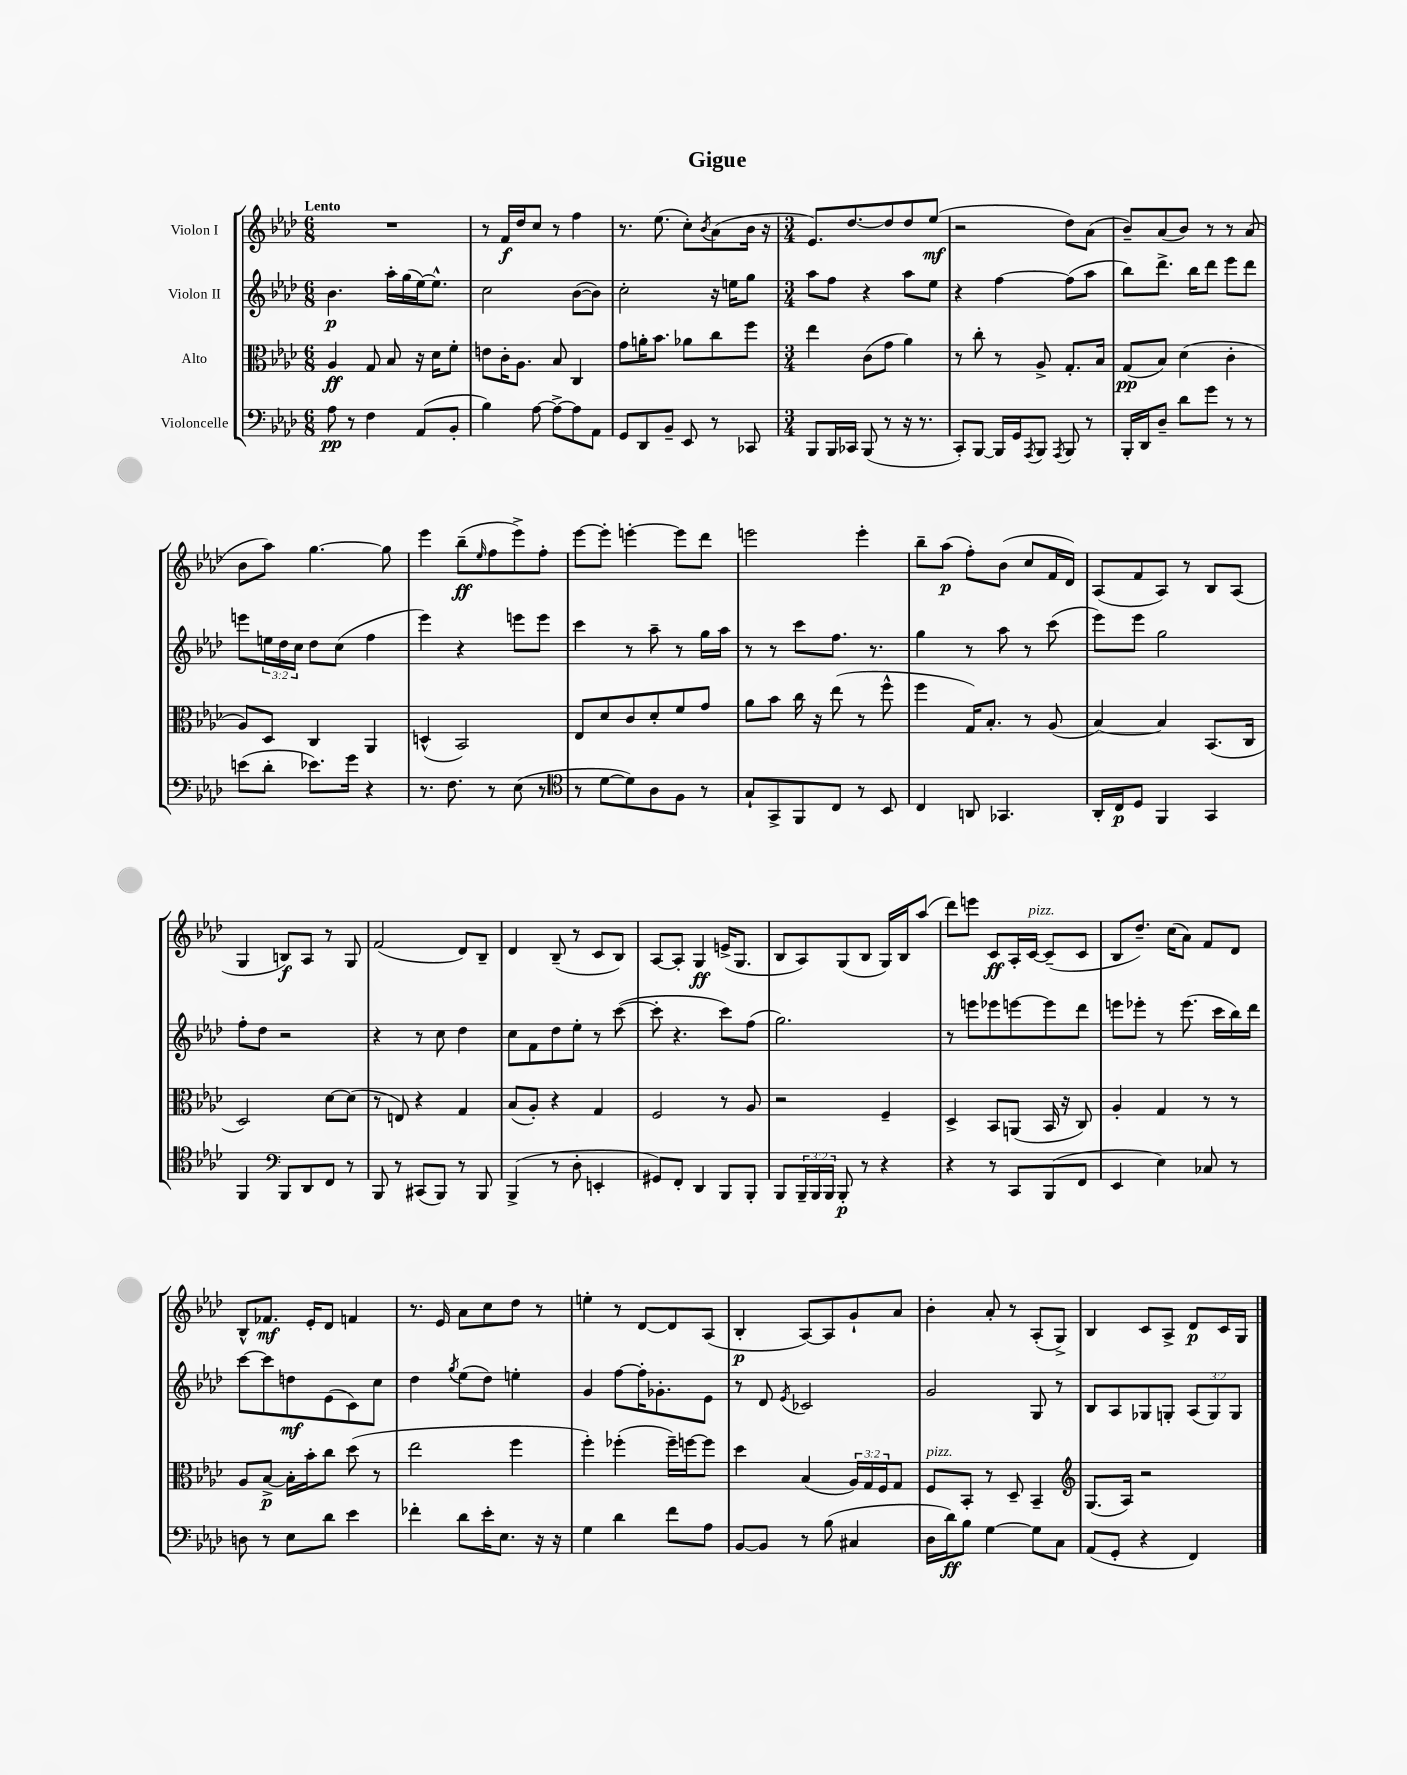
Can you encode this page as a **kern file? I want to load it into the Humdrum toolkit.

**kern	**dynam	**kern	**dynam	**kern	**dynam	**kern	**dynam
*part4	*part4	*part3	*part3	*part2	*part2	*part1	*part1
*staff4	*staff4	*staff3	*staff3	*staff2	*staff2	*staff1	*staff1
*I"Violoncelle	*	*I"Alto	*	*I"Violon II	*	*I"Violon I	*
*clefF4	*	*clefC3	*	*clefG2	*	*clefG2	*
*k[b-e-a-d-]	*	*k[b-e-a-d-]	*	*k[b-e-a-d-]	*	*k[b-e-a-d-]	*
*M6/8	*	*M6/8	*	*M6/8	*	*M6/8	*
=1	=1	=1	=1	=1	=1	=1	=1
!	!	!	!	!	!	!LO:TX:a:B:t=Lento	!
8A-\	pp	4A-/	ff	4.b-\	p	2.r	.
8r	.	.	.	.	.	.	.
4F\	.	8G/	.	.	.	.	.
.	.	8B-/	.	16aa-'\LL	.	.	.
.	.	.	.	(16gg\	.	.	.
(8AA-/L	.	16r	.	[16ee-\J)	.	.	.
.	.	16d-\KL	.	8.ee-^^\J]	.	.	.
8BB-'/J	.	8f'\J	.	.	.	.	.
=2	=2	=2	=2	=2	=2	=2	=2
4B-\)	.	8en\L	.	2cc\	.	8r	.
.	.	16c'\K	.	.	.	16f/LL	f
.	.	8.A-\J	.	.	.	16dd-/J	.
[8A-\	.	.	.	.	.	8cc/J	.
8A-^\L_	.	8B-/	.	.	.	8r	.
8A-\]	.	4C/	.	([8b-\L	.	4ff\	.
8AA-\J	.	.	.	8b-\J])	.	.	.
=3	=3	=3	=3	=3	=3	=3	=3
8GG/L	.	8g\L	.	2cc'\	.	8.r	.
8DD-/	.	16an'\K	.	.	.	.	.
.	.	8.b-\J	.	.	.	(8.ee-\	.
8BB-~/J	.	.	.	.	.	.	.
8EE-/	.	8a-X\L	.	.	.	8cc'\L)	.
.	.	.	.	.	.	8qb-/	.
8r	.	8cc\	.	16r	.	(8a-\	.
.	.	.	.	16een\KL	.	.	.
8CC-X/	.	8ff\J	.	8gg\J	.	16b-\Jk	.
.	.	.	.	.	.	16r	.
=4	=4	=4	=4	=4	=4	=4	=4
*M3/4	*	*M3/4	*	*M3/4	*	*M3/4	*
8BBB-/L	.	4ee-\	.	8aa-\L	.	8.e-/L)	.
16BBB-/L	.	.	.	8ff\J	.	.	.
16CC-X/JJ	.	.	.	.	.	[8.dd-/	.
(8BBB-/	.	(8c\L	.	4r	.	.	.
8r	.	8g\J	.	.	.	8dd-/]	.
16r	.	4a-\)	.	8aa-\L	.	8dd-/	.
8.r	.	.	.	.	.	.	.
.	.	.	.	8ee-\J	.	(8ee-/J	mf
=5	=5	=5	=5	=5	=5	=5	=5
8CC'/L)	.	8r	.	4r	.	2r	.
[8BBB-/J	.	8cc'\	.	.	.	.	.
16BBB-/LL]	.	8r	.	[4ff\	.	.	.
16GG/J	.	.	.	.	.	.	.
8qAAA-/	.	.	.	.	.	.	.
8BBB-/J	.	8A-^/	.	.	.	.	.
8qAAA-/	.	.	.	.	.	.	.
8BBB-/	.	8.G'/L	.	(8ff\L]	.	8dd-\L)	.
8r	.	.	.	8aa-\J	.	(8a-\J	.
.	.	16B-/Jk	.	.	.	.	.
=6	=6	=6	=6	=6	=6	=6	=6
16BBB-'/LL	.	(8G/L	pp	8bb-\L)	.	8b-~/L)	.
16DD-/J	.	.	.	.	.	.	.
8D-~/J	.	8B-/J)	.	8.ddd-^\J	.	(8a-/	.
8d-\L	.	(4d-\	.	.	.	8b-/J)	.
.	.	.	.	16bb-\KL	.	.	.
8g\J	.	.	.	8ddd-\J	.	8r	.
8r	.	4c'\	.	8eee-\L	.	8r	.
8r	.	.	.	8ddd-\J	.	(8a-/	.
!!LO:LB:g=z
=7	=7	=7	=7	=7	=7	=7	=7
(8en\L	.	8A-/L)	.	8eeen\L	.	8b-\L	.
8d-'\J	.	8D-/J	.	24een\L	.	8aa-\J)	.
.	.	.	.	24dd-\	.	.	.
.	.	.	.	24cc\JJ	.	.	.
8.e-X\L)	.	4C/	.	8dd-\L	.	[4.gg\	.
.	.	.	.	(8cc\J	.	.	.
16g\Jk	.	.	.	.	.	.	.
4r	.	4AA-/	.	4ff\	.	.	.
.	.	.	.	.	.	8gg\]	.
=8	=8	=8	=8	=8	=8	=8	=8
8.r	.	(4Dn^^/	.	4eee-\)	.	4eee-\	.
8.F\	.	.	.	.	.	.	.
.	.	2BB-/)	.	4r	.	(8bb-~\L	ff
.	.	.	.	.	.	16qqee-/	.
8r	.	.	.	.	.	8ff\	.
(8E-\	.	.	.	8eeen\L	.	8eee-^\)	.
8r	.	.	.	8eee\J	.	8ff'\J	.
=9	=9	=9	=9	=9	=9	=9	=9
*clefC4	*	*	*	*	*	*	*
8r	.	8E-/L	.	4ccc\	.	[8eee-\L	.
[8d-\L	.	8d-/	.	.	.	8eee-'\J]	.
8d-\])	.	8c/	.	8r	.	[4eeen'\	.
8A-\	.	8d-'/	.	8aa-~\	.	.	.
8F\J	.	8f/	.	8r	.	8eee\L]	.
8r	.	8g/J	.	16gg\LL	.	8ddd-\J	.
.	.	.	.	16aa-\JJ	.	.	.
=10	=10	=10	=10	=10	=10	=10	=10
8G`/L	.	8a-\L	.	8r	.	2eeen\	.
8GG^/	.	8b-\J	.	8r	.	.	.
8FF/	.	16cc\	.	8ccc\L	.	.	.
.	.	16r	.	.	.	.	.
8C/J	.	(8ee-\	.	8.ff\J	.	.	.
8r	.	8r	.	.	.	4eee'\	.
.	.	.	.	8.r	.	.	.
8BB-/	.	8ff^^\	.	.	.	.	.
=11	=11	=11	=11	=11	=11	=11	=11
4C/	.	4ff\	.	4gg\	.	8bb-~\L	.
.	.	.	.	.	.	(8aa-\J	p
8AAn/	.	16G/KL)	.	8r	.	8ff'\L)	.
.	.	8.B-'/J	.	.	.	.	.
4.GG-X/	.	.	.	8aa-\	.	(8b-\J	.
.	.	8r	.	8r	.	8cc/L	.
.	.	(8A-/	.	(8ccc\	.	16f/L	.
.	.	.	.	.	.	16d-/JJ)	.
=12	=12	=12	=12	=12	=12	=12	=12
16AA-'/LL	.	[4B-/)	.	8eee-\L)	.	(8A-/L	.
16C/J	p	.	.	.	.	.	.
8D-/J	.	.	.	8eee-\J	.	8f/	.
4FF/	.	4B-/]	.	2gg\	.	8A-/J)	.
.	.	.	.	.	.	8r	.
4GG/	.	(8.BB-/L	.	.	.	8B-/L	.
.	.	.	.	.	.	(8A-/J	.
.	.	16C/Jk	.	.	.	.	.
!!LO:LB:g=z
=13	=13	=13	=13	=13	=13	=13	=13
4FF/	.	2D-/)	.	8ff'\L	.	4G/	.
.	.	.	.	8dd-\J	.	.	.
*clefF4	*	*	*	*	*	*	*
8BBB-/L	.	.	.	2r	.	8Bn/L)	f
8DD-/	.	.	.	.	.	8A-/J	.
8FF/J	.	[8d-\L	.	.	.	8r	.
8r	.	(8d-\J]	.	.	.	8G/	.
=14	=14	=14	=14	=14	=14	=14	=14
8BBB-/	.	8r	.	4r	.	(2f/	.
8r	.	8En/)	.	.	.	.	.
(8CC#X/L	.	4r	.	8r	.	.	.
8BBB-/J)	.	.	.	8cc\	.	.	.
8r	.	4G/	.	4dd-\	.	8d-/L)	.
8BBB-/	.	.	.	.	.	8B-~/J	.
=15	=15	=15	=15	=15	=15	=15	=15
(4BBB-^/	.	(8B-/L	.	8cc\L	.	4d-/	.
.	.	8A-'/J)	.	8f\	.	.	.
8r	.	4r	.	8dd-\	.	(8B-~/	.
8D-'\	.	.	.	8ee-'\J	.	8r	.
4EEn'/	.	4G/	.	8r	.	8c/L	.
.	.	.	.	([8ccc\	.	8B-/J)	.
=16	=16	=16	=16	=16	=16	=16	=16
8GG#X/L)	.	2F/	.	8ccc'\]	.	[8A-/L	.
8FF'/J	.	.	.	4.r	.	8A-'/J]	.
4DD-/	.	.	.	.	.	4G/	ff
8BBB-/L	.	8r	.	8ccc\L)	.	(16en^/KL	.
.	.	.	.	.	.	8.G/J	.
8BBB-'/J	.	8A-/	.	(8ff\J	.	.	.
=17	=17	=17	=17	=17	=17	=17	=17
8BBB-/L	.	2r	.	2.gg\)	.	8B-/L	.
24BBB-~/L	.	.	.	.	.	8A-/)	.
24BBB-/	.	.	.	.	.	.	.
24BBB-/JJ	.	.	.	.	.	.	.
8BBB-'/	p	.	.	.	.	(8G/	.
8r	.	.	.	.	.	8B-/J	.
4r	.	4F~/	.	.	.	16G/LL)	.
.	.	.	.	.	.	16B-/J	.
.	.	.	.	.	.	(8aa-/J	.
=18	=18	=18	=18	=18	=18	=18	=18
4r	.	4D-^/	.	8r	.	8ddd-\L)	.
.	.	.	.	8eeen\L	.	8eeen\J	.
8r	.	8BB-/L	.	8eee-X\	.	8c/L	ff
8CC/L	.	(8AAn/J	.	[8eeen\	.	16A-'/L	.
!	!	!	!	!	!	!LO:TX:a:i:t=pizz.	!
.	.	.	.	.	.	[16c/JJ	.
(8BBB-/	.	16BB-/	.	8eee\]	.	(8c~/L]	.
.	.	16r	.	.	.	.	.
8FF/J	.	8C/)	.	8ddd-\J	.	8c/J	.
=19	=19	=19	=19	=19	=19	=19	=19
4EE-/	.	4A-'/	.	8eeen\L	.	8B-/L	.
.	.	.	.	8eee-X'\J	.	8.dd-~/J)	.
4E-\)	.	4G/	.	8r	.	.	.
.	.	.	.	.	.	(16cc\KL	.
.	.	.	.	(8.eee-\	.	8a-\J)	.
8C-X/	.	8r	.	.	.	8f/L	.
.	.	.	.	16ccc\LL	.	.	.
8r	.	8r	.	16bb-\)	.	8d-/J	.
.	.	.	.	16ddd-\JJ	.	.	.
!!LO:LB:g=z
=20	=20	=20	=20	=20	=20	=20	=20
8Dn\	.	8A-/L	.	[8ccc\L	.	8B-^^/L	.
8r	.	[8B-^/J	p	8ccc\]	.	8.f-X/J	mf
8E-\L	.	16B-'\LL]	.	8ddn\	mf	.	.
.	.	16b-'\J	.	.	.	16e-'/KL	.
8d-\J	.	8cc\J	.	(8e-\	.	8d-/J	.
4e-\	.	(8dd-\	.	8c\)	.	4fn/	.
.	.	8r	.	8cc\J	.	.	.
=21	=21	=21	=21	=21	=21	=21	=21
4f-X'\	.	2ee-\	.	4dd-\	.	8.r	.
.	.	.	.	.	.	16e-/	.
.	.	.	.	8qgg/	.	.	.
8d-\L	.	.	.	(8ee-\L	.	8a-\L	.
16e-'\K	.	.	.	8dd-\J)	.	8cc\	.
8.E-\J	.	.	.	.	.	.	.
.	.	4ff\	.	4een'\	.	8dd-\J	.
16r	.	.	.	.	.	8r	.
16r	.	.	.	.	.	.	.
=22	=22	=22	=22	=22	=22	=22	=22
4G\	.	4ff'\)	.	4g/	.	4een'\	.
4d-\	.	(4ff-X'\	.	[8ff\L	.	8r	.
.	.	.	.	16ff'\K]	.	[8d-/L	.
.	.	.	.	8.g-X'\	.	.	.
8f\L	.	16ff-~\LL)	.	.	.	8d-/]	.
.	.	[16ffn\J	.	.	.	.	.
8A-\J	.	8ff\J]	.	8e-\J	.	(8A-/J	.
=23	=23	=23	=23	=23	=23	=23	=23
[8BB-/L	.	4dd-\	.	8r	.	4B-'/	p
8BB-/J]	.	.	.	8d-/	.	.	.
.	.	.	.	8qe-/	.	.	.
8r	.	(4B-/	.	2c-X/	.	[8A-/L)	.
(8B-\	.	.	.	.	.	8A-/]	.
4C#X/	.	24A-/LL)	.	.	.	8g`/	.
.	.	24G/	.	.	.	.	.
.	.	24F/J	.	.	.	.	.
.	.	8G/J	.	.	.	8a-/J	.
=24	=24	=24	=24	=24	=24	=24	=24
!	!	!LO:TX:a:i:t=pizz.	!	!	!	!	!
16D-\LL	.	8F/L	.	2g/	.	4b-'\	.
16d-\J)	ff	.	.	.	.	.	.
8B-\J	.	8BB-'/J	.	.	.	.	.
[4G\	.	8r	.	.	.	8a-'/	.
.	.	8D-~/	.	.	.	8r	.
8G\L]	.	4BB-~/	.	8G/	.	(8A-'/L	.
8C\J	.	.	.	8r	.	8G^/J)	.
=25	=25	=25	=25	=25	=25	=25	=25
*	*	*clefG2	*	*	*	*	*
(8AA-/L	.	(8.G/L	.	8B-/L	.	4B-/	.
8GG'/J	.	.	.	8A-/	.	.	.
.	.	16A-/Jk)	.	.	.	.	.
4r	.	2r	.	8G-X/	.	8c/L	.
.	.	.	.	8Gn'/J	.	8A-^/J	.
4FF/)	.	.	.	(12A-/L	.	8d-/L	p
.	.	.	.	12G/)	.	.	.
.	.	.	.	.	.	16c/L	.
.	.	.	.	12G/J	.	.	.
.	.	.	.	.	.	16G/JJ	.
==	==	==	==	==	==	==	==
*-	*-	*-	*-	*-	*-	*-	*-
